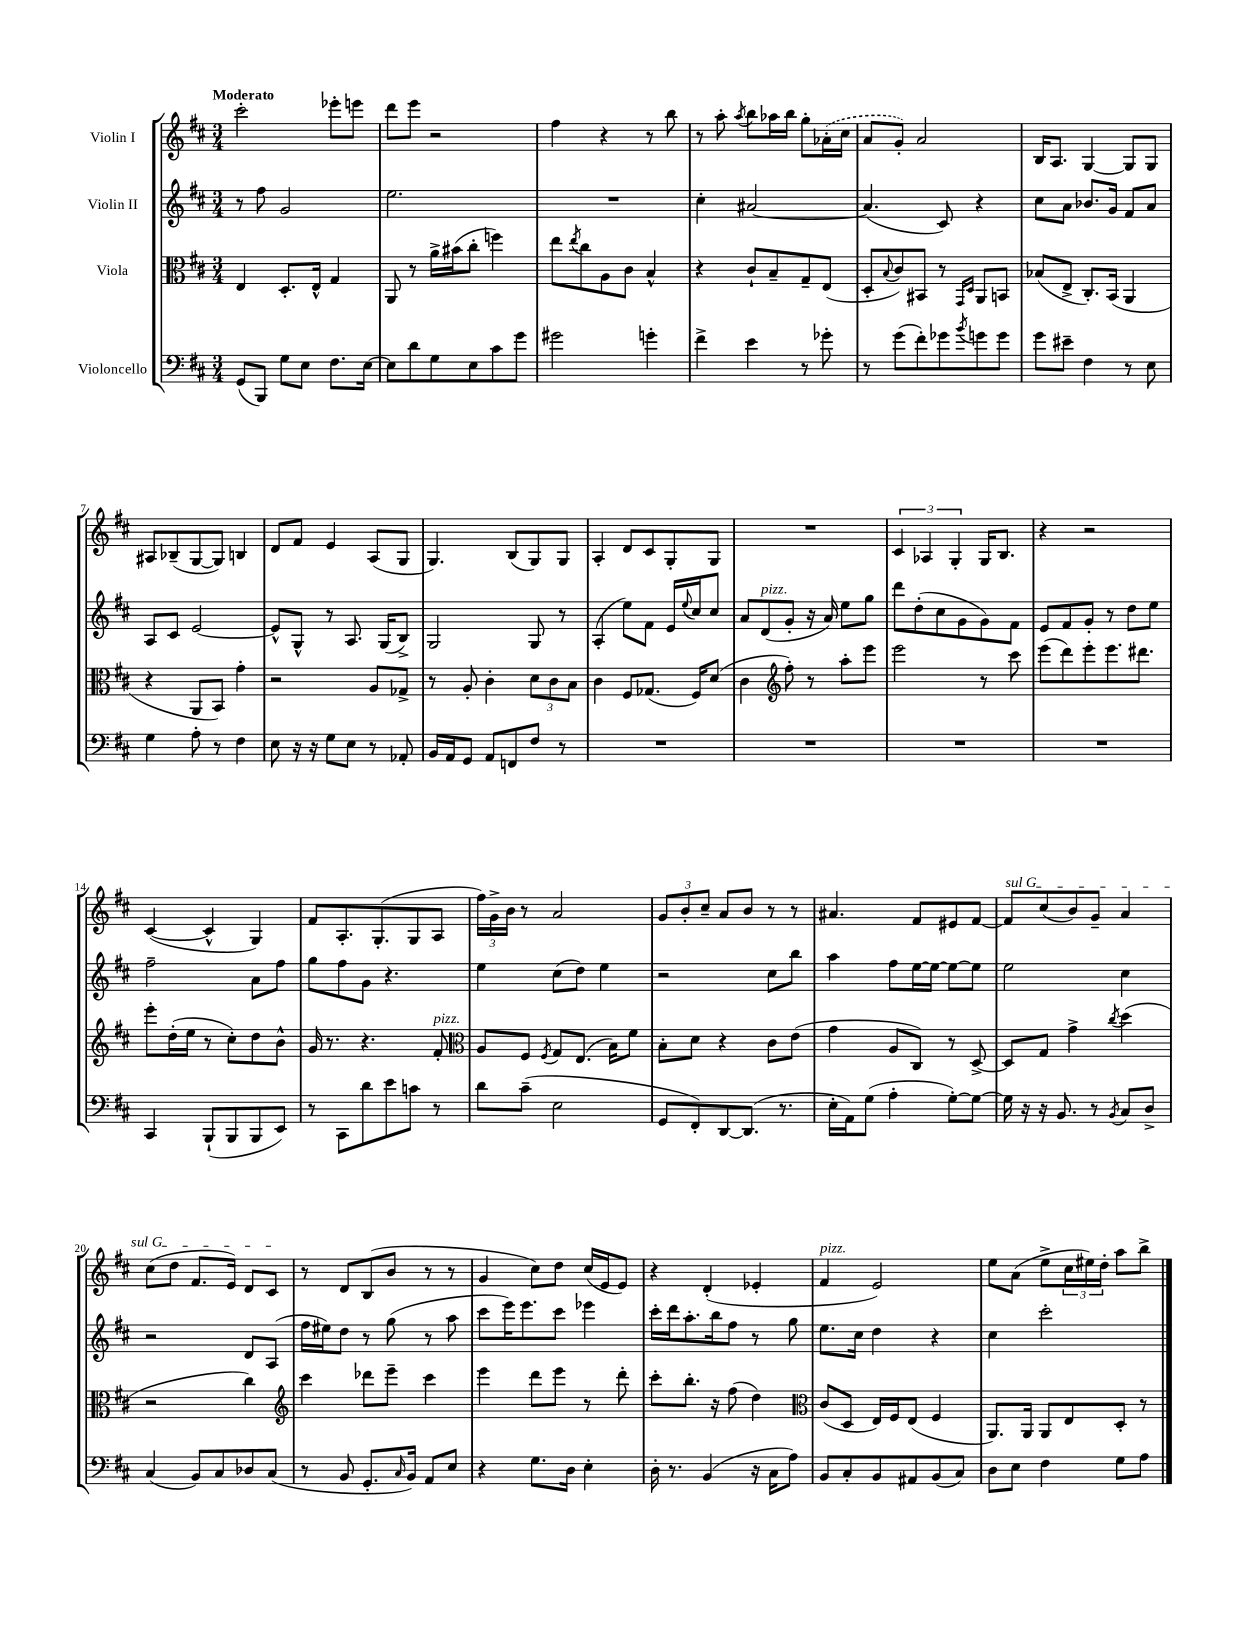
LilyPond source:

<<
\new StaffGroup <<
\new Staff = "s0" \with { instrumentName = "Violin I" } {
    \clef treble \key d \major \numericTimeSignature \time 3/4 \tempo "Moderato"
    cis'''2-. ees'''8-. e'''8 |
    d'''8 e'''8 r2 |
    fis''4 r4 r8 b''8 |
    r8 a''8-. \acciaccatura { a''8 } b''8 aes''16 b''16 g''8-. \once \slurDashed aes'16-.( cis''16 |
    a'8 g'8-.) a'2 |
    b16 a8. g4~ g8 g8 |
    ais8 bes8--( g8~ g8) b4 |
    d'8 fis'8 e'4 a8( g8 |
    g4.) b8( g8) g8 |
    a4-. d'8 cis'8 g8-. g8 |
    R2. |
    \tuplet 3/2 { cis'4 aes4 g4-. } g16 b8. |
    r4 r2 |
    cis'4~( cis'4-^ g4) |
    fis'8 a8.-. g8.-.( g8 a8 |
    \tuplet 3/2 { fis''16) g'16-> b'16 } r8 a'2 |
    \tuplet 3/2 { g'8 b'8-. cis''8-- } a'8 b'8 r8 r8 |
    ais'4. fis'8 eis'8 fis'8~ |
    \once \override TextSpanner.bound-details.left.text = \markup { \italic "sul G" } fis'8\startTextSpan cis''8( b'8) g'8-- a'4 |
    cis''8( d''8 fis'8. e'16) d'8 cis'8\stopTextSpan |
    r8 d'8 b8( b'8 r8 r8 |
    g'4 cis''8) d''8 cis''16( e'16 e'8) |
    r4 d'4-.( ees'4-. |
    fis'4^\markup { \italic "pizz." } e'2) |
    e''8 a'8( e''8-> \tuplet 3/2 { cis''16 eis''16) d''16-. } a''8 b''8-> \bar "|." |
}
\new Staff = "s1" \with { instrumentName = "Violin II" } {
    \clef treble \key d \major \numericTimeSignature \time 3/4
    r8 fis''8 g'2 |
    e''2. |
    R2. |
    cis''4-. ais'2~ |
    ais'4.( cis'8) r4 |
    cis''8 a'8 bes'8. g'16 fis'8 a'8 |
    a8 cis'8 e'2~ |
    e'8-^ g8-^ r8 a8. g16( b8->) |
    g2 g8 r8 |
    a4-.( e''8) fis'8 e'16 \appoggiatura { e''8 } cis''16 cis''8 |
    a'8 d'8^\markup { \italic "pizz." }( g'8-. r16 a'16) e''8 g''8 |
    d'''8 d''8-.( cis''8 g'8 g'8) fis'8 |
    e'8 fis'8 g'8-. r8 d''8 e''8 |
    fis''2-- a'8 fis''8 |
    g''8 fis''8 g'8 r4. |
    e''4 cis''8( d''8) e''4 |
    r2 cis''8 b''8 |
    a''4 fis''8 e''16~ e''16~ e''8~ e''8 |
    e''2 cis''4 |
    r2 d'8 a8( |
    fis''16 eis''16) d''8 r8 g''8( r8 a''8 |
    cis'''8 e'''16) e'''8. cis'''8 ees'''4 |
    cis'''16-. d'''16 a''8.-. b''16 fis''8 r8 g''8 |
    e''8. cis''16 d''4 r4 |
    cis''4 cis'''2-. \bar "|." |
}
\new Staff = "s2" \with { instrumentName = "Viola" } {
    \clef alto \key d \major \numericTimeSignature \time 3/4
    e4 d8.-. e16-^ g4 |
    a,8 r8 a'16-> bis'16( cis''8-. f''4) |
    e''8 \acciaccatura { e''8 } cis''8 a8 cis'8 b4-^ |
    r4 cis'8-! b8-- g8-- e8( |
    d8-. \appoggiatura { b8 } cis'8) bis,8 r8 \grace { g,16 d16 } a,8 b,8 |
    bes8( e8-> cis8.-.) b,16( a,4 |
    r4 a,8 b,8) g'4-. |
    r2 a8 ges8-> |
    r8 a8-. cis'4-. \tuplet 3/2 { d'8 cis'8 b8 } |
    cis'4 fis8 ges8.( fis16) d'8( |
    cis'4 \clef treble fis''8-.) r8 a''8-. e'''8 |
    e'''2 r8 cis'''8 |
    e'''8( d'''8) e'''8-. e'''8. dis'''8. |
    e'''8-. d''16-.( e''16 r8 cis''8-.) d''8 b'8-^ |
    g'16 r8. r4. fis'8-.^\markup { \italic "pizz." } |
    \clef alto a8 fis8 \acciaccatura { fis8 } g8 e8.( b16) fis'8 |
    b8-. d'8 r4 cis'8 e'8( |
    g'4 a8 cis8) r8 d8~-> |
    d8 g8 g'4-> \acciaccatura { cis''8 } d''4( |
    r2 cis''4) |
    \clef treble cis'''4 des'''8 e'''8-- cis'''4 |
    e'''4 d'''8 e'''8 r8 d'''8-. |
    cis'''8-. b''8.-. r16 fis''8( d''4) |
    \clef alto cis'8( d8 e16) fis16 e8( fis4 |
    a,8.) a,16 a,8 e8 d8-. r8 \bar "|." |
}
\new Staff = "s3" \with { instrumentName = "Violoncello" } {
    \clef bass \key d \major \numericTimeSignature \time 3/4
    g,8( b,,8) g8 e8 fis8. e16~ |
    e8 d'8 g8 e8 cis'8 g'8 |
    gis'2 g'4-. |
    fis'4-> e'4 r8 ges'8-. |
    r8 g'8( fis'8-.) ges'8 \acciaccatura { b'8 } g'8 g'8 |
    g'8 eis'8-- fis4 r8 e8 |
    g4 a8-. r8 fis4 |
    e8 r16 r16 g8 e8 r8 aes,8-. |
    b,16 a,16 g,8 a,8 f,8 fis8 r8 |
    R2. |
    R2. |
    R2. |
    R2. |
    cis,4 b,,8-!( b,,8 b,,8 e,8) |
    r8 cis,8 d'8 e'8 c'8 r8 |
    d'8 cis'8--( e2 |
    g,8 fis,8-.) d,8~ d,8.( r8. |
    e16-. a,16) g8( a4-. g8~-.) g8~ |
    g16 r16 r16 b,8. r8 \acciaccatura { b,8 } cis8 d8-> |
    cis4( b,8) cis8 des8 cis8( |
    r8 b,8 g,8.-. \grace { cis16 } b,16) a,8 e8 |
    r4 g8. d16 e4-. |
    d16-. r8. b,4( r16 cis16 a8) |
    b,8 cis8-. b,8 ais,8 b,8( cis8) |
    d8 e8 fis4 g8 a8 \bar "|." |
}
>>
>>
